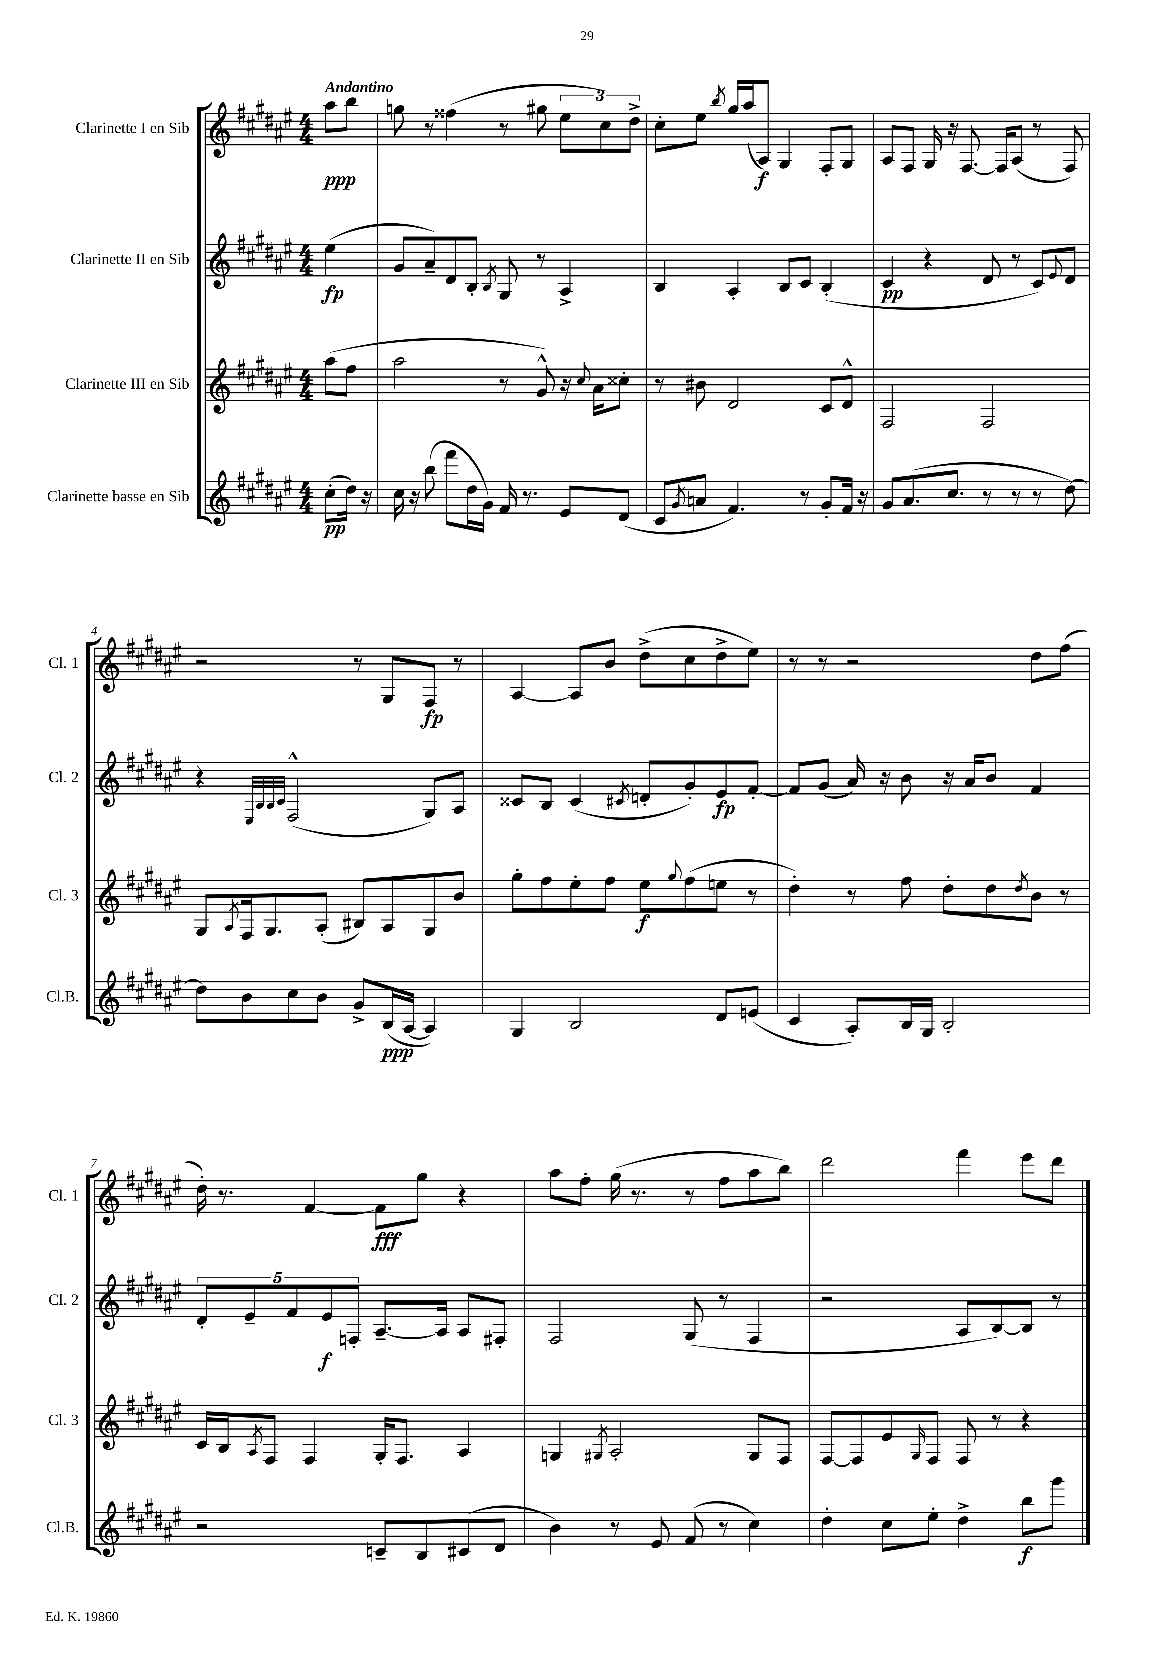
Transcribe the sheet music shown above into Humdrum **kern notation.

**kern	**kern	**kern	**kern
*staff4	*staff3	*staff2	*staff1
*clefG2	*clefG2	*clefG2	*clefG2
*k[f#c#g#d#a#e#]	*k[f#c#g#d#a#e#]	*k[f#c#g#d#a#e#]	*k[f#c#g#d#a#e#]
*M4/4	*M4/4	*M4/4	*M4/4
(8cc#'	(8aa#	(4ee#	8aa#
16dd#)	8ff#	.	8bb
16r	.	.	.
=	=	=	=
16cc#	2aa#	8g#	8gg
16r	.	.	.
(8bb	.	8a#~)	8r
8fff#	.	8d#	(4ff##
16dd#	.	8B'	.
16g#)	.	.	.
.	.	8qB	.
16f#	8r	8G#	8r
8.r	.	.	.
.	8g#^^)	8r	8gg#
8e#	16r	4A#^	12ee#
.	8qqcc#	.	.
.	16a#	.	.
.	.	.	12cc#)
(8d#	8cc##'	.	.
.	.	.	12dd#^
=	=	=	=
8c#	8r	4B	8cc#'
8qg#	.	.	.
8a	8b#	.	8ee#
.	.	.	8qbb
4.f#)	2d#	4A#'	16gg#
.	.	.	(16aa#
.	.	.	8A#)
.	.	8B	4G#
8r	.	8c#	.
8g#'	8c#	(4B'	8F#'
16f#	8d#^^	.	8G#
16r	.	.	.
=	=	=	=
8g#	2F#	4c#	8A#
(8.a#	.	.	8F#
.	.	4r	16G#
8.cc#	.	.	16r
.	.	.	[8.F#
8r	2F#	8d#	.
.	.	.	16F#]
8r	.	8r	(8A#
8r	.	8c#)	8r
.	.	8qqe#	.
[8dd#)	.	8d#	8F#)
=	=	=	=
8dd#]	8G#	4r	2r
.	8qA#	.	.
8b	16F#	.	.
.	8.G#	.	.
.	.	32qqE#	.
.	.	32qqB	.
.	.	32qqB	.
.	.	32qqc#	.
8cc#	.	(2F#^^	.
8b	(8A#'	.	.
8g#^	8B#)	.	8r
(16B	8A#	.	8G#
[16A#	.	.	.
4A#])	8G#	8G#)	8F#
.	8b	8A#	8r
=	=	=	=
4G#	8gg#'	8c##	[4A#
.	8ff#	8B	.
2B	8ee#'	(4c##	8A#]
.	8ff#	.	8b
.	.	8qc#	.
.	8ee#	8d'	(8dd#^
.	8qqgg#	.	.
.	(8ff#	8g#')	8cc#
8d#	8ee	8e#	8dd#^
(8e	8r	[8f#'	8ee#)
=	=	=	=
4c#	4dd#')	8f#]	8r
.	.	(8g#	8r
8A#')	8r	16a#)	2r
.	.	16r	.
16B	8ff#	8b	.
16G#	.	.	.
2B'	8dd#'	16r	.
.	.	16a#	.
.	8dd#	8b	.
.	8qdd#	.	.
.	8b	4f#	8dd#
.	8r	.	(8ff#
=	=	=	=
2r	16c#	10d#'	16dd#')
.	16B	.	8.r
.	.	10e#~	.
.	8qA#	.	.
.	8F#	.	.
.	.	10f#	.
.	4F#	.	[4f#
.	.	10e#	.
.	.	10F'	.
8c~	16G#'	[8.A#~	8f#]
.	8.F#	.	.
8B	.	.	8gg#
.	.	16A#]	.
(8c#	4A#	8A#	4r
8d#	.	8F#'	.
=	=	=	=
4b)	4G	2F#	8aa#
.	.	.	8ff#'
.	8qG#	.	.
8r	2A#'	.	(16gg#
.	.	.	8.r
8e#	.	.	.
(8f#	.	(8G#	8r
8r	.	8r	8ff#
4cc#)	8G#	4F#	8aa#
.	8F#	.	8bb)
=	=	=	=
4dd#'	[8F#	2r	2ddd#
.	8F#]	.	.
8cc#	8e#	.	.
.	16qqG#	.	.
8ee#'	8F#	.	.
4dd#^	8F#	8A#	4fff#
.	8r	[8B)	.
8bb	4r	8B]	8eee#
8ggg#	.	8r	8ddd#
==	==	==	==
*-	*-	*-	*-
